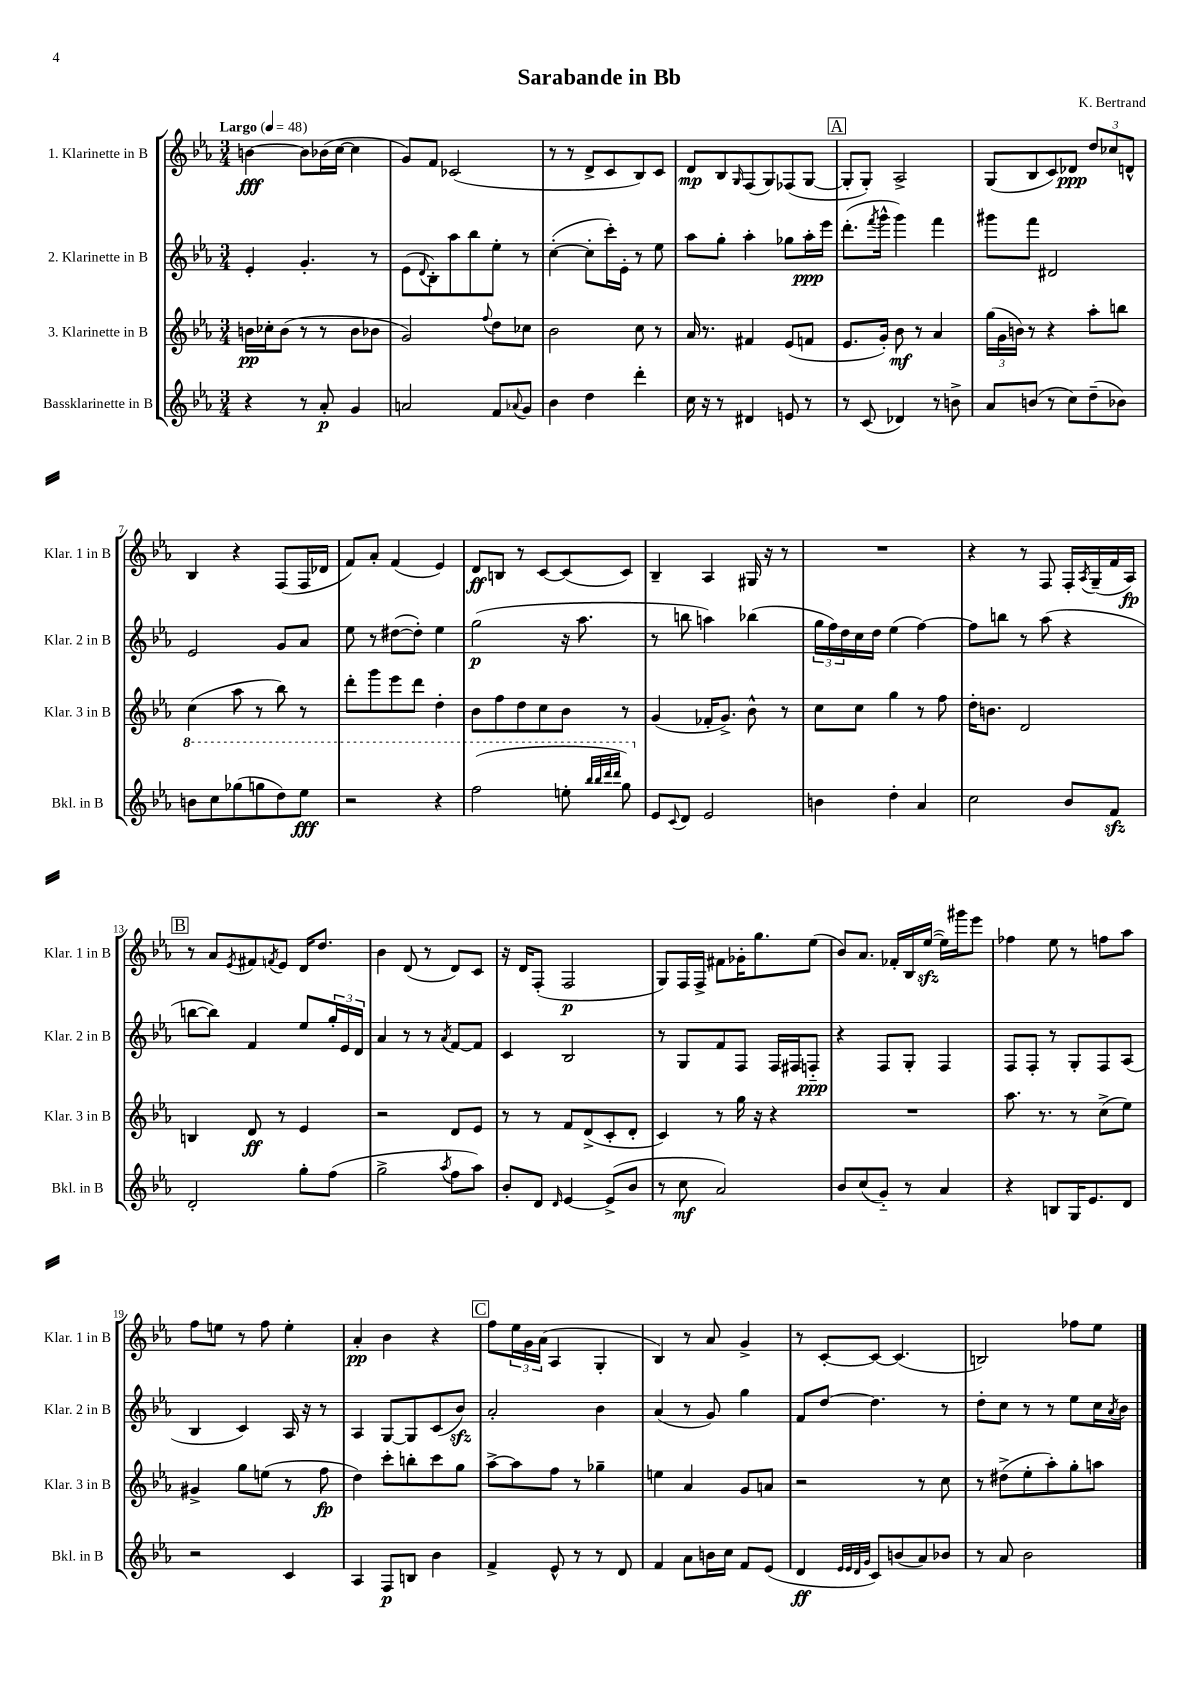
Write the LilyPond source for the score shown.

\header { title = "Sarabande in Bb" composer = "K. Bertrand" }
<<
\new StaffGroup <<
\new Staff = "s0" \with { instrumentName = "1. Klarinette in B" shortInstrumentName = "Klar. 1 in B" } {
    \clef treble \key ees \major \numericTimeSignature \time 3/4 \tempo "Largo" 4 = 48
    b'4~\fff b'8 bes'16( c''16~ c''4 |
    g'8) f'8 ces'2( |
    r8 r8 d'8-> c'8 bes8) c'8 |
    d'8\mp bes8 \grace { g16 } f8( g8) fes8( g8~ |
    \mark \markup { \box "A" } g8-. g8-.) aes2-> |
    g8( bes8 c'8) des'8\ppp \tuplet 3/2 { d''8 ces''8 d'8-^ } |
    bes4 r4 f8( f16 des'16 |
    f'8) aes'8-. f'4( ees'4) |
    d'8\ff b8 r8 c'8~ c'8( c'8) |
    bes4-- aes4 gis16 r16 r8 |
    R2. |
    r4 r8 f8 f16-. \acciaccatura { aes8 } g16--( f'16 aes16\fp) |
    \mark \markup { \box "B" } r8 aes'8 \acciaccatura { ees'8 } fis'8 \acciaccatura { f'8 } ees'8 d'16 d''8. |
    bes'4 d'8( r8 d'8) c'8 |
    r16 d'16 f8-.( f2\p |
    g8) f16 f16-> fis'8 ges'16-. g''8. ees''8( |
    bes'8) aes'8. fes'16-. bes16 ees''16~\sfz( ees''16) gis'''16 ees'''8 |
    fes''4 ees''8 r8 f''8 aes''8 |
    f''8 e''8 r8 f''8 e''4-. |
    aes'4-.\pp bes'4 r4 |
    \mark \markup { \box "C" } f''8 \tuplet 3/2 { ees''16 g'16 aes'16( } aes4 g4-. |
    bes4) r8 aes'8 g'4-> |
    r8 c'8~-. c'8~ c'4.( |
    b2) fes''8 ees''8 \bar "|." |
}
\new Staff = "s1" \with { instrumentName = "2. Klarinette in B" shortInstrumentName = "Klar. 2 in B" } {
    \clef treble \key ees \major \numericTimeSignature \time 3/4
    ees'4-. g'4.-. r8 |
    ees'8( \appoggiatura { d'8 } bes8-.) aes''8 bes''8 ees''8-. r8 |
    c''4~-.( c''8-. c'''16-.) ees'16-. r8 ees''8 |
    aes''8 g''8-. aes''4-. ges''8 aes''16-.\ppp ees'''16 |
    \mark \markup { \box "A" } d'''8.-.( \acciaccatura { f'''8 } g'''16-^ g'''4) f'''4 |
    gis'''8 f'''8 dis'2 |
    ees'2 g'8 aes'8 |
    ees''8 r8 dis''8~( dis''8-.) ees''4 |
    g''2\p( r16 aes''8. |
    r8 b''8 a''4) bes''4( |
    \tuplet 3/2 { g''16 f''16) d''16 } c''16 d''16 ees''4( f''4~) |
    f''8 b''8 r8 aes''8( r4 |
    \mark \markup { \box "B" } b''8~ b''8) f'4 ees''8 \tuplet 3/2 { g''16-. ees'16 d'16 } |
    aes'4 r8 r8 \acciaccatura { aes'8 } f'8~ f'8 |
    c'4 bes2 |
    r8 g8 f'8 f8 f16 fis16 f8-_\ppp |
    r4 f8 g8-. f4 |
    f8 f8-. r8 g8-. f8 aes8( |
    bes4 c'4) aes16 r16 r8 |
    aes4 g8~ g8 c'8( bes'8\sfz) |
    \mark \markup { \box "C" } aes'2-. bes'4 |
    aes'4( r8 g'8) g''4 |
    f'8 d''8~ d''4. r8 |
    d''8-. c''8 r8 r8 ees''8 c''16 \acciaccatura { aes'8 } bes'16 \bar "|." |
}
\new Staff = "s2" \with { instrumentName = "3. Klarinette in B" shortInstrumentName = "Klar. 3 in B" } {
    \clef treble \key ees \major \numericTimeSignature \time 3/4
    b'16\pp ces''16-. b'8( r8 r8 b'8 bes'8 |
    g'2) \appoggiatura { f''8 } d''8 ces''8 |
    bes'2 c''8 r8 |
    aes'16 r8. fis'4 ees'8( f'8 |
    \mark \markup { \box "A" } ees'8. g'16-.) bes'8\mf r8 aes'4 |
    \tuplet 3/2 { g''16( g'16 b'16) } r8 r4 aes''8-. b''8 |
    c''4( aes''8 r8 bes''8) r8 |
    d'''8-. g'''8 ees'''8 d'''8 d''4-. |
    bes'8 f''8 d''8 c''8 bes'8 r8 |
    g'4( fes'16-. g'8.->) bes'8-^ r8 |
    c''8 c''8 g''4 r8 f''8 |
    d''16-. b'8. d'2 |
    \mark \markup { \box "B" } b4 d'8\ff r8 ees'4 |
    r2 d'8 ees'8 |
    r8 r8 f'8 d'8->( c'8-. d'8-. |
    c'4) r8 g''16 r16 r4 |
    R2. |
    aes''8. r8. r8 c''8->( ees''8) |
    gis'4-> g''8 e''8( r8 f''8\fp |
    d''4) c'''8-. b''8-. c'''8 g''8 |
    \mark \markup { \box "C" } aes''8~-> aes''8 f''8 r8 ges''4-- |
    e''4 aes'4 g'8 a'8 |
    r2 r8 c''8 |
    r8 dis''8->( ees''8-. aes''8-.) g''8-. a''8 \bar "|." |
}
\new Staff = "s3" \with { instrumentName = "Bassklarinette in B" shortInstrumentName = "Bkl. in B" } {
    \clef treble \key ees \major \numericTimeSignature \time 3/4
    r4 r8 aes'8-.\p g'4 |
    a'2 f'8 \appoggiatura { aes'8 } g'8 |
    bes'4 d''4 d'''4-. |
    c''16 r16 r8 dis'4 e'8 r8 |
    \mark \markup { \box "A" } r8 c'8( des'4) r8 b'8-> |
    aes'8 b'8( r8 c''8) d''8--( bes'8) |
    \ottava #1 b''8 c'''8 ges'''8( g'''8 d'''8) ees'''8\fff |
    r2 r4 |
    f'''2( e'''8-. \grace { bes'''32 bes'''32 d''''32 d''''32 } g'''8) \ottava #0 |
    ees'8 \appoggiatura { c'8 } d'8 ees'2 |
    b'4 d''4-. aes'4 |
    c''2 bes'8 f'8\sfz |
    \mark \markup { \box "B" } d'2-. g''8-. f''8( |
    g''2-> \acciaccatura { aes''8 } f''8 aes''8) |
    bes'8-. d'8 \grace { d'16 } ees'4~ ees'8->( bes'8 |
    r8 c''8\mf aes'2) |
    bes'8 c''8( g'8-_) r8 aes'4 |
    r4 b8 g16 ees'8. d'8 |
    r2 c'4 |
    aes4 f8\p b8 bes'4 |
    \mark \markup { \box "C" } f'4-> ees'8-^ r8 r8 d'8 |
    f'4 aes'8 b'16 c''16 f'8 ees'8( |
    d'4\ff \grace { ees'32 ees'32 d'32 g'32 } c'8) b'8( aes'8) bes'8 |
    r8 aes'8 bes'2 \bar "|." |
}
>>
>>
